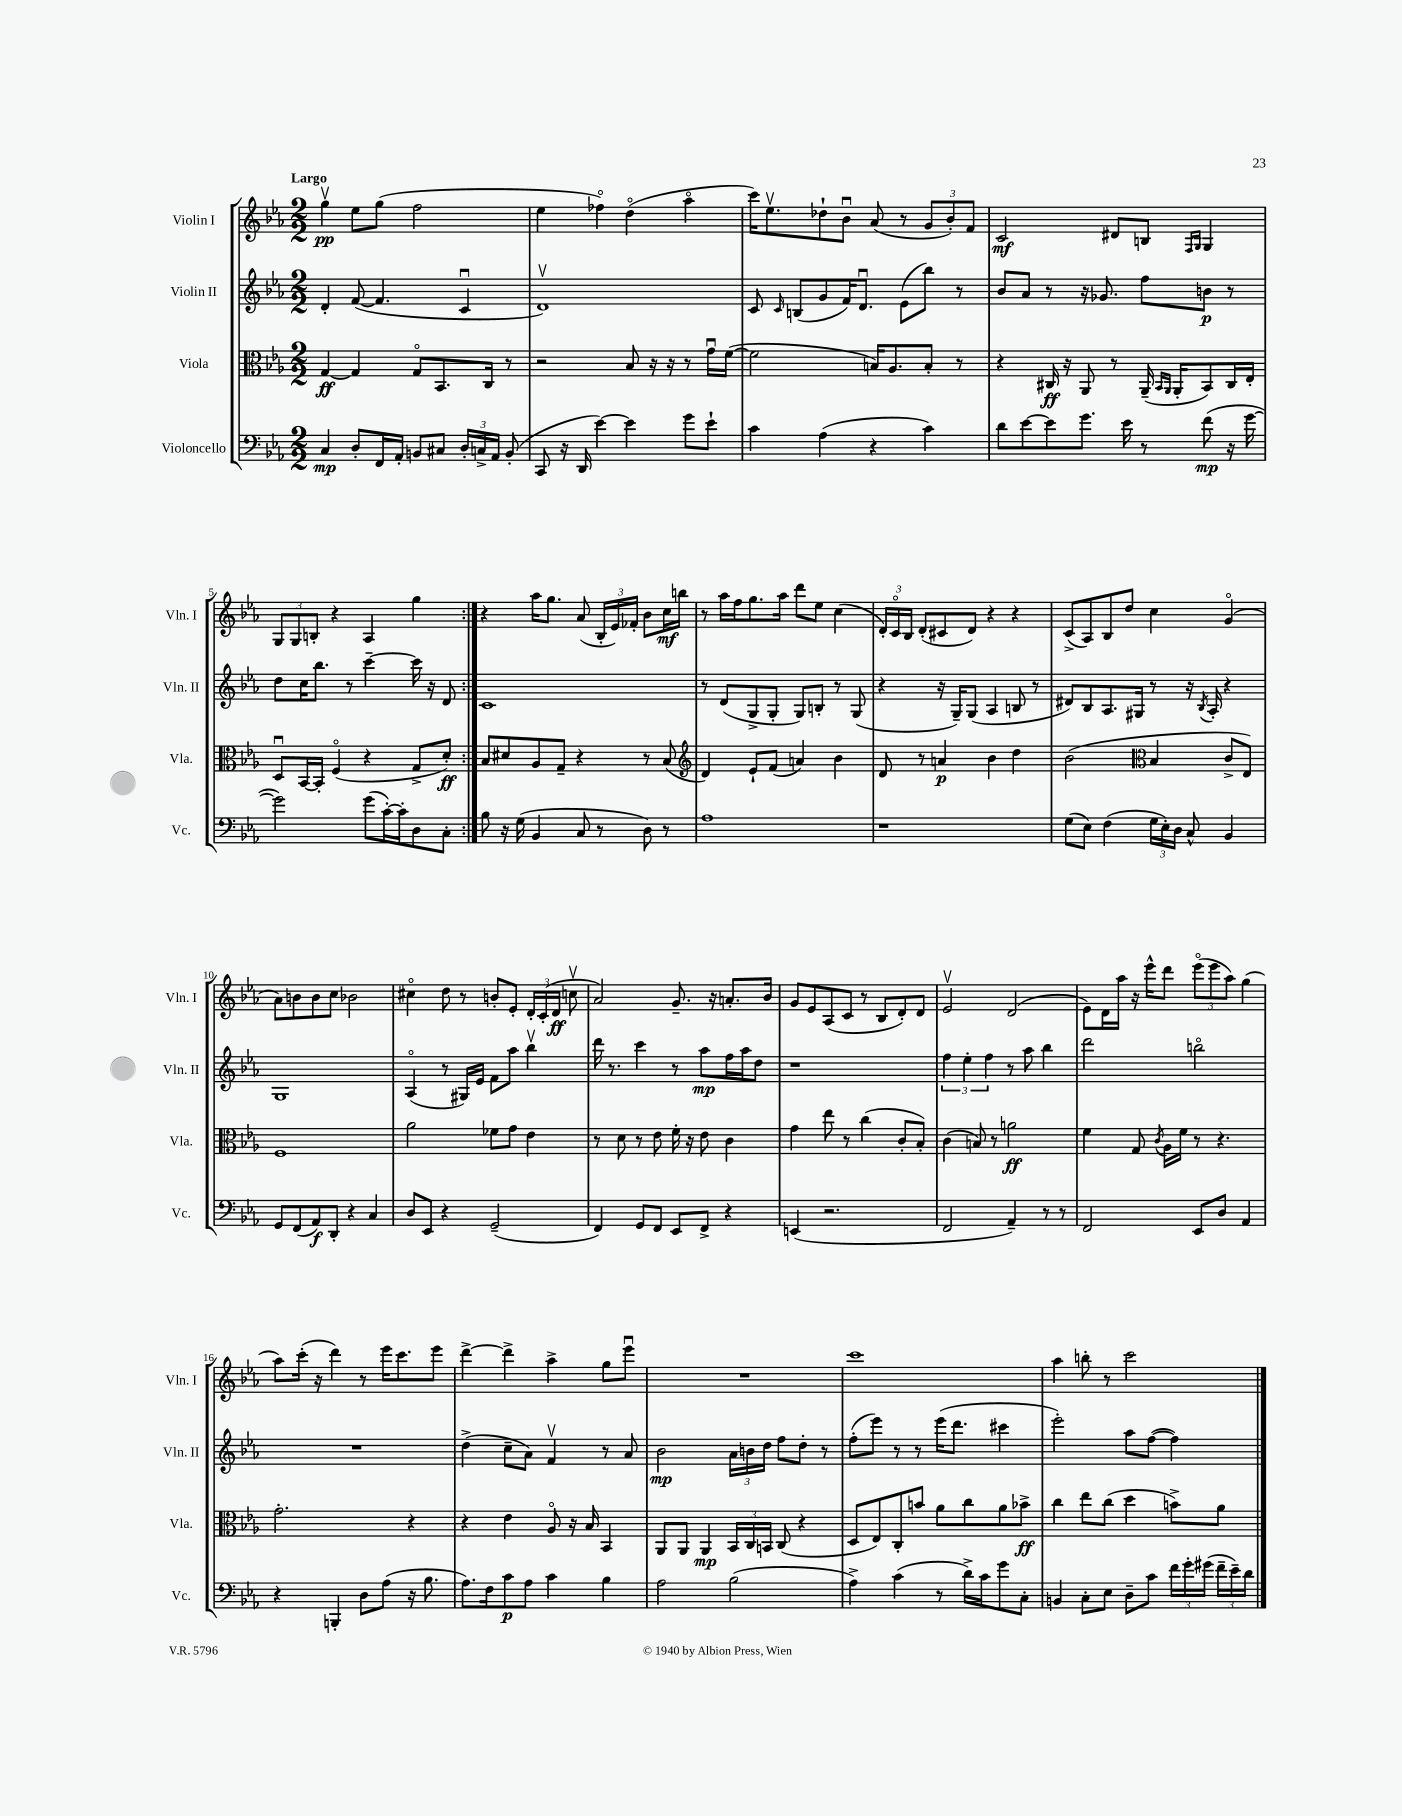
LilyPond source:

<<
\new StaffGroup <<
\new Staff = "s0" \with { instrumentName = "Violin I" shortInstrumentName = "Vln. I" } {
    \clef treble \key ees \major \numericTimeSignature \time 2/2 \tempo "Largo"
    \autoBeamOff \repeat volta 2 { g''4\upbow\pp ees''8[ g''8]( f''2 |
    ees''4 fes''4\flageolet) d''4\flageolet( aes''4\flageolet |
    c'''16[) ees''8.\upbow des''8-! bes'8]\downbow aes'8( r8 \tuplet 3/2 { g'8[ bes'8-.) f'8] } |
    c'2\mf dis'8[ b8] \grace { f16[ g16] } g4 |
    \tuplet 3/2 { g8[ g8 b8]-. } r4 aes4 g''4 | }
    r4 aes''16[ g''8.] aes'8( \tuplet 3/2 { bes16[-. ees'16) fes'16]-. } bes'8[ c''16\mf b''16] |
    r8 aes''16[ f''16 g''8. aes''16] d'''8[ ees''8] c''4( |
    \tuplet 3/2 { d'16[-.) c'16\flageolet bes16] } d'8[-.( cis'8 d'8]) r4 r4 |
    c'8[->( aes8) bes8 d''8] c''4 g'4\flageolet( |
    aes'8[) b'8 b'8 c''8] bes'2 |
    cis''4\flageolet d''8 r8 b'8[-. ees'8]-. \tuplet 3/2 { d'16[-. c'16-.( d'16]\ff } c''8\upbow |
    aes'2) g'8.-- r16 a'8.[-. bes'16] |
    g'8[ ees'8 aes8( c'8] r8 bes8[ d'8-.) d'8] |
    ees'2\upbow d'2( |
    ees'8[) d'16 aes''16] r16 ees'''16[-^ d'''8] \tuplet 3/2 { ees'''8[\flageolet( ees'''8 aes''8]) } g''4( |
    aes''8[) c'''16]-.( r16 d'''4) r8 ees'''16[ c'''8. ees'''8] |
    d'''4~-> d'''4-> aes''4-> g''8[ ees'''8]\downbow |
    R1 |
    c'''1 |
    aes''4 b''8-. r8 c'''2 \bar "|." |
}
\new Staff = "s1" \with { instrumentName = "Violin II" shortInstrumentName = "Vln. II" } {
    \clef treble \key ees \major \numericTimeSignature \time 2/2
    \autoBeamOff \repeat volta 2 { d'4-. f'8~( f'4. c'4\downbow |
    d'1\upbow) |
    c'8 \grace { c'16 } b8[( g'8 f'16) d'8.]\downbow ees'8[( bes''8]) r8 |
    bes'8[ aes'8] r8 r16 ges'8. f''8[ b'8]\p r8 |
    d''8[ c''16 bes''8.] r8 c'''4~-- c'''16 r16 d'8 | }
    c'1 |
    r8 d'8[( g8-> g8]-. g8[) b8]-. r8 g8( |
    r4 r16 g16[--) g8]( aes4 b8 r8 |
    dis'8[) bes8 aes8. gis16] r8 r16 \acciaccatura { bes8 } aes16-. r4 |
    g1 |
    aes4\flageolet( r8 gis16[) ees'16] f'8[ aes''8] bes''4\upbow |
    d'''16 r8. c'''4 r8 aes''8[\mp f''16 aes''16 d''8] |
    r1 |
    \tuplet 3/2 { f''4 ees''4-. f''4 } r8 aes''8 bes''4 |
    d'''2 b''2\flageolet |
    R1 |
    d''4->( c''8[-- aes'8]) f'4\upbow r8 aes'8 |
    bes'2\mp \tuplet 3/2 { aes'16[ b'16 d''16] } f''8[ d''8]-. r8 |
    f''8[-.( ees'''8]) r8 r8 ees'''16[( d'''8.] cis'''4 |
    ees'''2-.) aes''8[ f''8]~( f''4) \bar "|." |
}
\new Staff = "s2" \with { instrumentName = "Viola" shortInstrumentName = "Vla." } {
    \clef alto \key ees \major \numericTimeSignature \time 2/2
    \autoBeamOff \repeat volta 2 { g4~\ff g4 g8[\flageolet bes,8. c16] r8 |
    r2 bes8 r16 r16 r8 g'16[\downbow f'16]~( |
    f'2 b16[) aes8. b8]-. r8 |
    r4 cis16\ff r16 aes,8 r8 aes,16--( \grace { bes,16[ aes,16] } aes,16[-. bes,8) cis16 ees16]-. |
    d8[\downbow bes,16~ bes,16]-. f4\flageolet( r4 g8[-> d'8]-.\ff) | }
    bes8[ dis'8 aes8 g8]-- r4 r8 bes8( |
    \clef treble d'4) ees'8[-! f'8]( a'4) bes'4 |
    d'8 r8 a'4\p bes'4 d''4 |
    bes'2( \clef alto bes4 c'8[-> ees8]) |
    f1 |
    aes'2 fes'8[ g'8] ees'4 |
    r8 d'8 r8 ees'8 f'16-. r16 ees'8 c'4 |
    g'4 ees''8 r8 c''4( c'8[-. bes8]-.) |
    c'4( b8) r8 a'2\ff |
    f'4 g8 \acciaccatura { c'8 } aes16[ f'16] r8 r4. |
    g'2.-. r4 |
    r4 ees'4 aes8\flageolet r16 bes16 bes,4 |
    aes,8[ aes,8] aes,4\mp \tuplet 3/2 { bes,16[ c16 b,16] } c8( r4 |
    d8[ ees8) c8-. b'8] aes'8[ c''8 aes'8 bes'8]->\ff |
    c''4 ees''8[ c''8]( d''4 b'8[->) aes'8] \bar "|." |
}
\new Staff = "s3" \with { instrumentName = "Violoncello" shortInstrumentName = "Vc." } {
    \clef bass \key ees \major \numericTimeSignature \time 2/2
    \autoBeamOff \repeat volta 2 { c4\mp d8[-. f,16 aes,16]-. b,8[ cis8] \tuplet 3/2 { d16[-. c16-> aes,16] } b,8-.( |
    c,8 r16 d,16 ees'4~) ees'4 g'8[ ees'8]-! |
    c'4 aes4( r4 c'4) |
    d'8[ ees'8~ ees'8 g'8.] ees'16 r8 f'8\mp( r16 g'16~ |
    g'2) g'8[( c'16~-.) c'16-. d8 c8]-. | }
    bes8 r16 g16( bes,4 c8 r8 d8) r8 |
    aes1 |
    r1 |
    g8[( ees8]) f4( \tuplet 3/2 { g16[ ees16-.) d16] } c8-^ bes,4 |
    g,8[ f,8( aes,8\f) d,8]-. r4 c4 |
    d8[ ees,8] r4 g,2--( |
    f,4) g,8[ f,8] ees,8[ f,8]-> r4 |
    e,4( r2. |
    f,2 aes,4--) r8 r8 |
    f,2 ees,8[ d8] aes,4 |
    r4 b,,4-. d8[ aes8]( r16 bes8. |
    aes8.[) f16 c'8\p aes8] c'4 bes4 |
    aes2 bes2( |
    aes4->) c'4( r8 d'16[->) c'16 g'8 c8]-. |
    b,4 c8[-. ees8] d8[-- c'8] \tuplet 3/2 { f'16[ g'16-. gis'16]( } \tuplet 3/2 { f'16[-- ees'16--) d'16] } \bar "|." |
}
>>
>>
